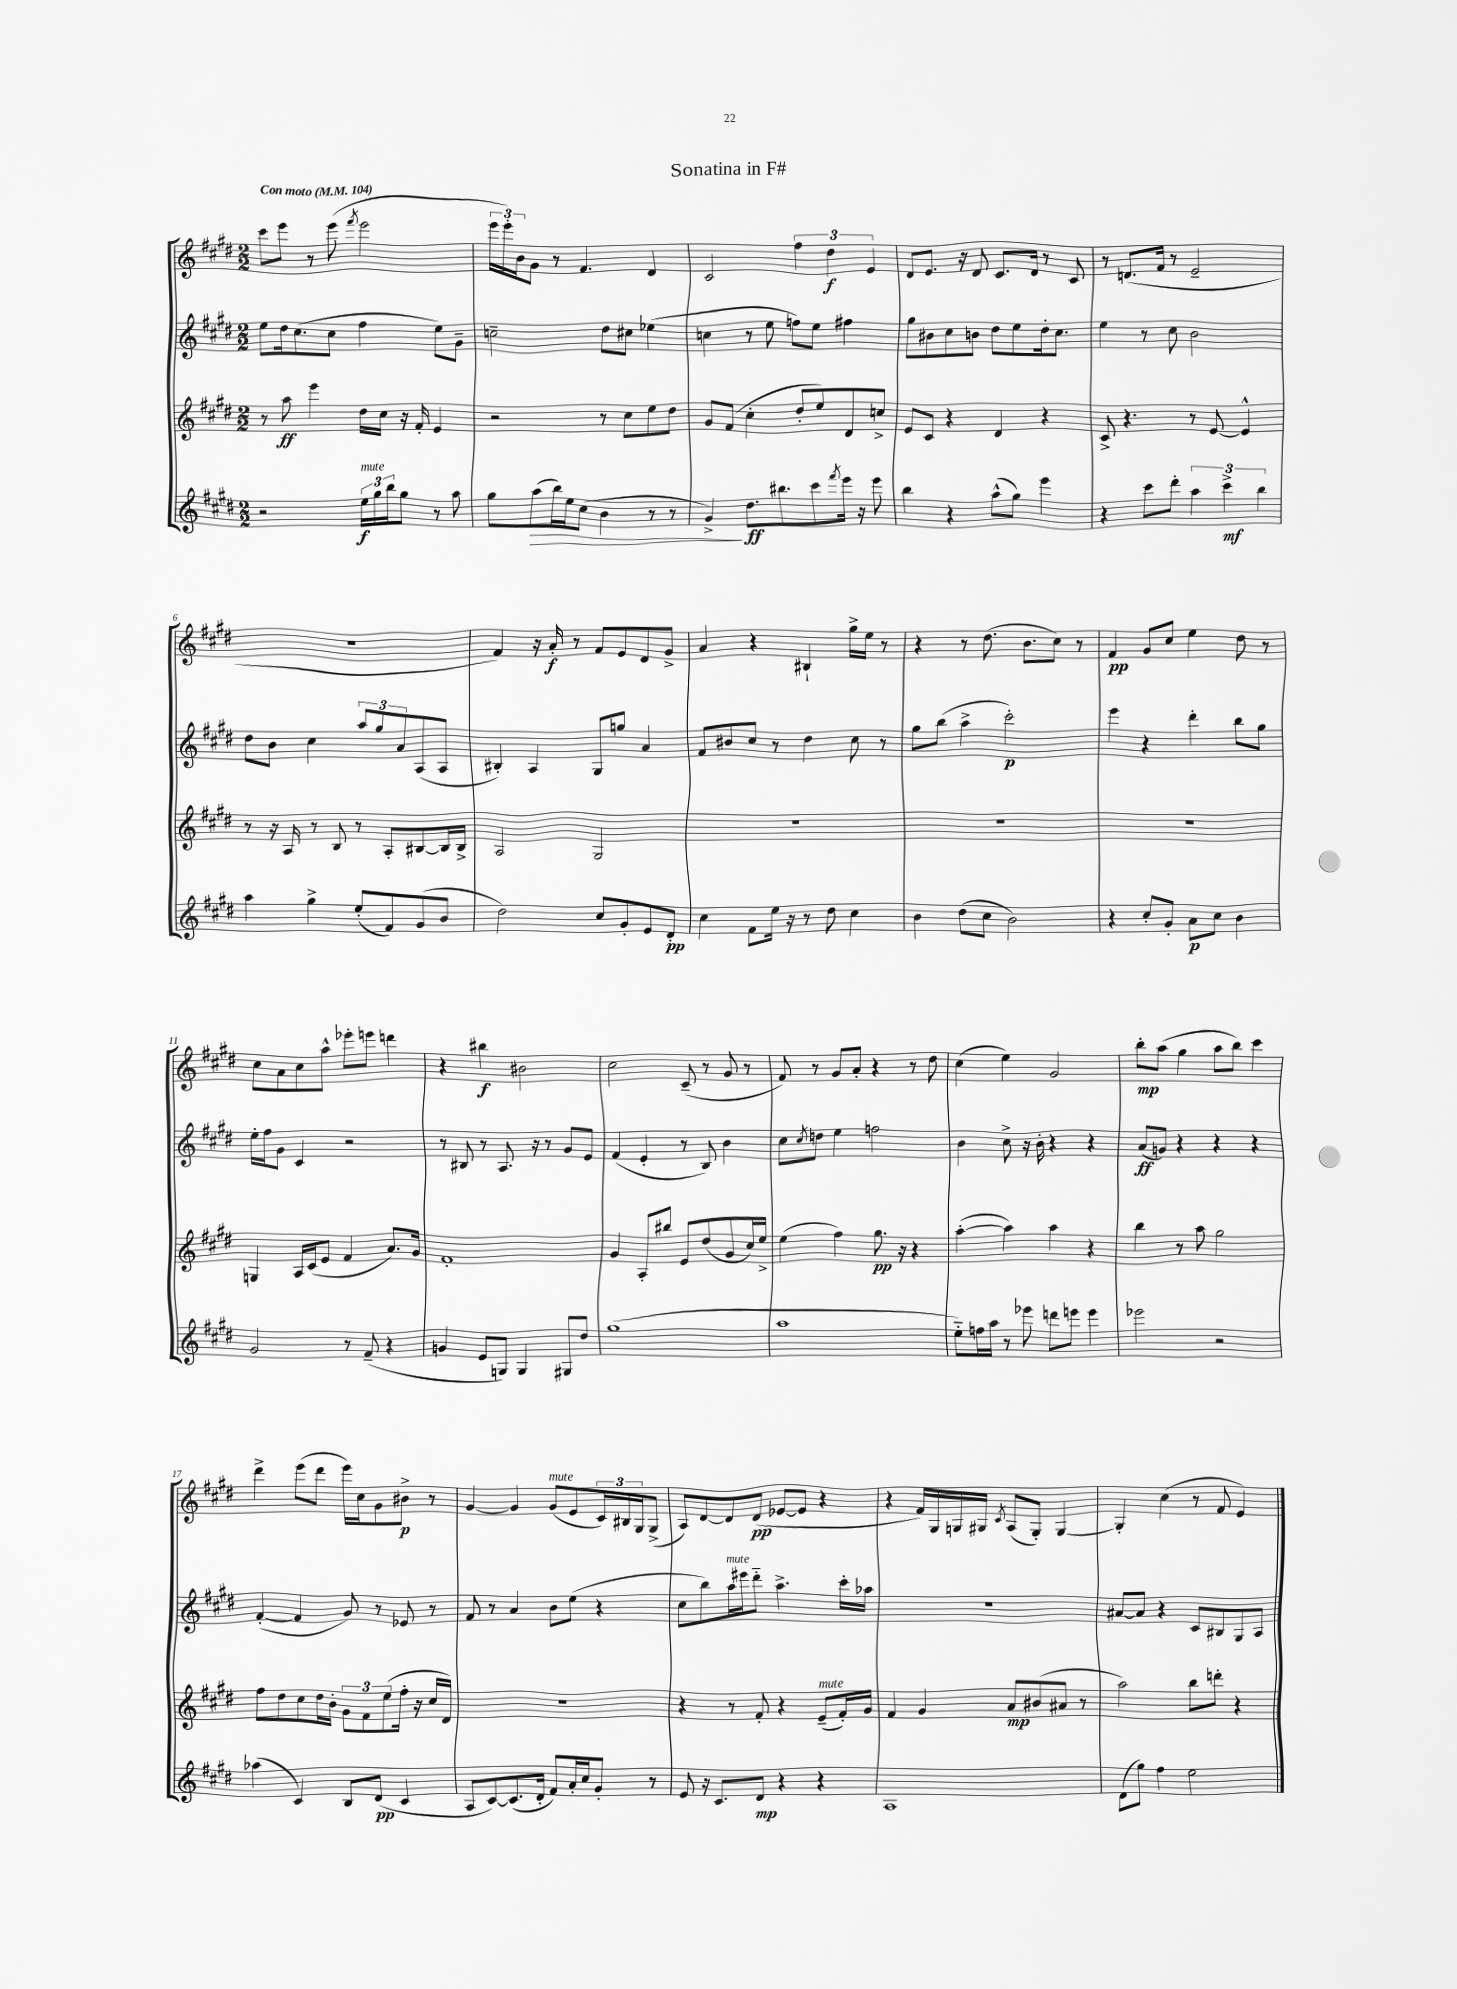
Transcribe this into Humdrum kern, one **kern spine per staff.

**kern	**kern	**kern	**kern
*staff4	*staff3	*staff2	*staff1
*clefG2	*clefG2	*clefG2	*clefG2
*k[f#c#g#d#]	*k[f#c#g#d#]	*k[f#c#g#d#]	*k[f#c#g#d#]
*M2/2	*M2/2	*M2/2	*M2/2
*MM104	*MM104	*MM104	*MM104
2r	8r	8ee	8ccc#
.	8aa	16dd#	8eee
.	.	(8.cc#	.
.	4eee	.	8r
.	.	8cc#	(8eee
.	.	.	8qfff#
24ee	16dd#	4ff#	2eee
24gg#	.	.	.
.	16cc#	.	.
24bb	.	.	.
8gg#	16r	.	.
.	16f#'	.	.
8r	4e	8ee)	.
8aa	.	8g#~	.
=	=	=	=
8gg#	2r	2cc~	24eee
.	.	.	24eee')
.	.	.	24b
(8aa	.	.	8g#
16bb)	.	.	8r
16ee	.	.	.
(8cc#	.	.	4.f#
4b	8r	8dd#	.
.	8cc#	8cc#	.
8r	8ee	(4ee-	4d#
8r	8dd#	.	.
=	=	=	=
4g#^)	8g#	4cc	2c#
.	(8f#	.	.
8.dd#	4cc#'	8r	.
.	.	8ee	.
8.bb#	.	.	.
.	8dd#'	8ff)	6ff#
8ccc#	8ee)	8ee	.
.	.	.	6dd#
8qfff#	.	.	.
16eee	8d#	4ff#	.
16r	.	.	.
.	.	.	6e
8eee	8cc^	.	.
=	=	=	=
4bb	8e	8gg#	8d#
.	8c#	8b#	8.e
4r	4r	8cc#	.
.	.	.	16r
.	.	8b	8d#
(8aa^^	4d#	8dd#	8.c#
8gg#)	.	8ee	.
.	.	.	16d#
4eee	4r	16dd#'	8r
.	.	8.cc#	.
.	.	.	8c#
=	=	=	=
4r	8c#^	4ee	8r
.	4.r	.	(8.d
8ccc#	.	8r	.
.	.	.	16f#
8ddd#'	.	8cc#	8r
6aa	8r	2b	2e~
.	[8e	.	.
6ccc#^	.	.	.
.	4e^^]	.	.
6bb	.	.	.
=	=	=	=
4aa	8r	8dd#	1r
.	16r	8b	.
.	16A	.	.
4gg#^	8r	4cc#	.
.	8B	.	.
(8ee'	8r	12aa	.
.	.	12gg#	.
8f#)	8A'	.	.
.	.	12a	.
(8g#	[8B#	(8A	.
8b	16B#]	8A	.
.	16B#^	.	.
=	=	=	=
2dd#)	2A	4B#')	4f#)
.	.	4A	16r
.	.	.	16a'
.	.	.	8r
8cc#	2G#	8G#	8f#
8g#'	.	8gg	8e
8e	.	4a	8d#
8d#'	.	.	8g#^
=	=	=	=
4cc#	1r	8f#	4a
.	.	8b#	.
8f#	.	8cc#	4r
16ee	.	8r	.
16r	.	.	.
8r	.	4dd#	4B#`
8dd#	.	.	.
4cc#	.	8cc#	16gg#^
.	.	.	16ee
.	.	8r	8r
=	=	=	=
4b	1r	8gg#	4r
.	.	(8bb	.
(8dd#	.	4aa^	8r
8cc#	.	.	(8.dd#
2b)	.	2ccc#')	.
.	.	.	8.b
.	.	.	8cc#)
.	.	.	8r
=	=	=	=
4r	1r	4eee	4f#
8cc#'	.	4r	8g#
8g#'	.	.	8cc#
8a	.	4ddd#'	4ee
8cc#	.	.	.
4b	.	8bb	8dd#
.	.	8gg#	8r
=	=	=	=
2g#	4G	16ee'	8cc#
.	.	16ff#	.
.	.	8g#	8a
.	16A	4c#	8cc#
.	(16c#	.	.
.	8e	.	8aa^^
8r	4f#	2r	8eee-'
(8f#~	.	.	8eee
4r	8.a)	.	4ddd
.	16g#	.	.
=	=	=	=
4g	1f#'	8r	4r
.	.	8B#	.
8e	.	8r	4bb#
8G)	.	8.A	.
4G	.	.	2b#
.	.	16r	.
.	.	8r	.
8G#	.	8g#	.
8dd#	.	8e	.
=	=	=	=
(1gg#	4g#	(4f#	2cc#
.	8A'	4e'	.
.	8bb#	.	.
.	8e	8r	(8c#~
.	(8dd#	8B)	8r
.	8g#	4b	8g#
.	16cc#)	.	8r
.	16ee^	.	.
=	=	=	=
1aa	(4ee	8cc#	8f#)
.	.	8qcc#	.
.	.	8dd	8r
.	4ff#)	4ee	8g#
.	.	.	8a'
.	8.gg#	2ff	4r
.	16r	.	.
.	4r	.	8r
.	.	.	8dd#
=	=	=	=
8ee'~)	([4aa'	4b	(4cc#
16ff	.	.	.
16aa	.	.	.
8r	4aa])	8cc#^	4ee)
8eee-	.	16r	.
.	.	16b'	.
8ddd	4aa	4r	2g#
8eee	.	.	.
4eee	4r	4r	.
=	=	=	=
2eee-	4bb	(8a	8bb'
.	.	8g)	(8aa
.	8r	4r	4gg#
.	8aa	.	.
2r	2gg#	4r	8aa
.	.	.	8bb)
.	.	4r	4ccc#
=	=	=	=
(4aa-	8ff#	([4f#'	4ddd#^
.	8dd#	.	.
4c#)	8cc#	4f#]	(8eee
.	16dd#	.	8ddd#
.	16b'	.	.
8B	12g#	8g#)	16eee)
.	.	.	16cc#
.	12f#	.	.
(8d#	.	8r	8g#
.	(12ee	.	.
4c#	16ff#'	8e-	8b#^
.	16r	.	.
.	16cc#	8r	8r
.	16d#)	.	.
=	=	=	=
8A	1r	8f#	[4g#
[8c#)	.	8r	.
(8.c#]	.	4a	4g#]
16d#'	.	.	.
8f#)	.	8b	(8g#
16a'	.	(8ee	8e
16cc#	.	.	.
8g#'	.	4r	24c#)
.	.	.	24B#
.	.	.	24G#
8r	.	.	(8G#^
=	=	=	=
8e	4r	8cc#	8A)
16r	.	8bb)	[8d#
8.c#	.	.	.
.	8r	16aa	8d#]
.	.	16eee#	.
8d#	8f#'	8ddd#'~	(8d#
4r	4r	4.aa^	[8e-
.	.	.	8e-]
4r	(8e~	.	4r
.	16f#')	16ccc#'	.
.	16g#	16aa-	.
=	=	=	=
1A	4f#	1r	4r
.	4g#	.	16f#)
.	.	.	16G#
.	.	.	16G
.	.	.	16G#
.	.	.	8qc#
.	8a	.	(8A
.	(8b#	.	8G#')
.	8a#	.	[4G#
.	8r	.	.
=	=	=	=
(8d#	2aa)	[8a#	4G#']
8gg#)	.	8a#]	.
4ff#	.	4r	(4cc#
2ee	8bb	8c#	8r
.	8ddd'	8B#	8f#
.	4r	8G#	4e)
.	.	8A	.
==	==	==	==
*-	*-	*-	*-
